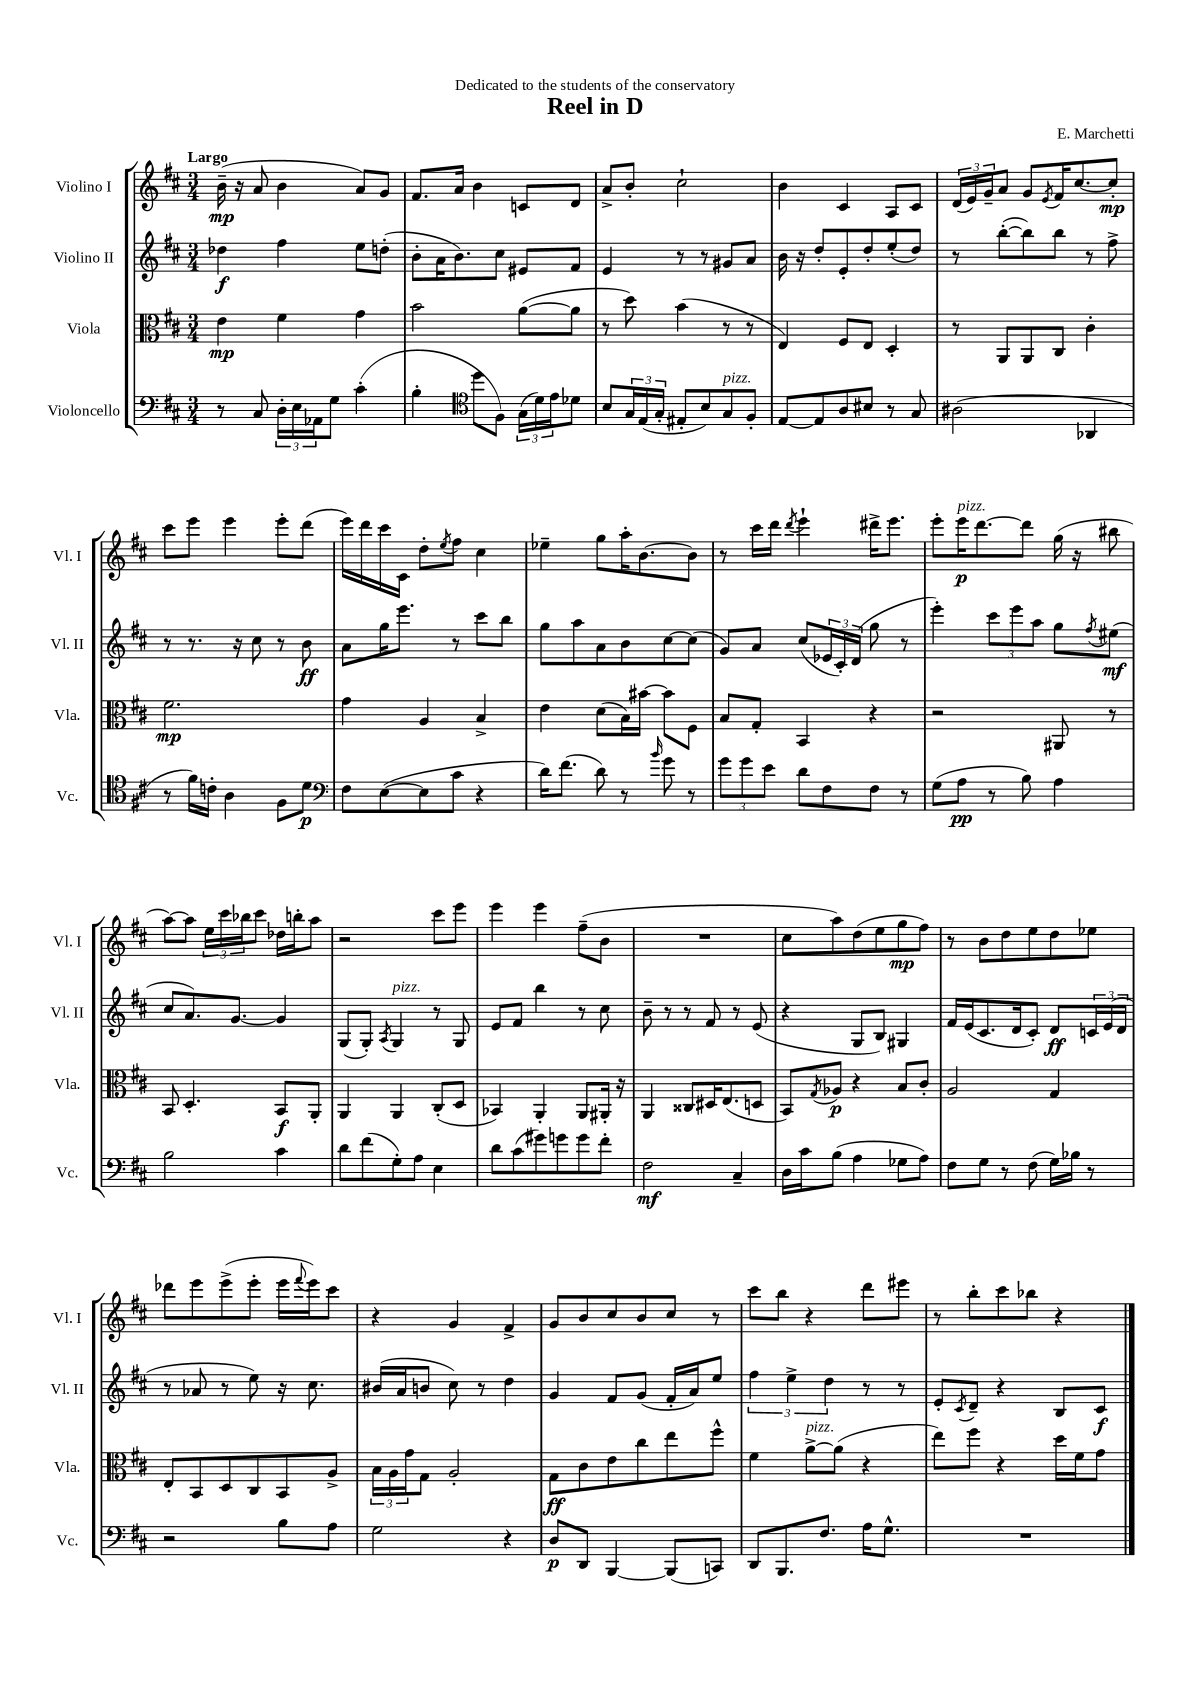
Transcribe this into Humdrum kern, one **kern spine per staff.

**kern	**dynam	**kern	**dynam	**kern	**dynam	**kern	**dynam
*part4	*part4	*part3	*part3	*part2	*part2	*part1	*part1
*staff4	*staff4	*staff3	*staff3	*staff2	*staff2	*staff1	*staff1
*I"Violoncello	*	*I"Viola	*	*I"Violino II	*	*I"Violino I	*
*I'Vc.	*	*I'Vla.	*	*I'Vl. II	*	*I'Vl. I	*
*clefF4	*	*clefC3	*	*clefG2	*	*clefG2	*
*k[f#c#]	*	*k[f#c#]	*	*k[f#c#]	*	*k[f#c#]	*
*M3/4	*	*M3/4	*	*M3/4	*	*M3/4	*
=1	=1	=1	=1	=1	=1	=1	=1
!	!	!	!	!	!	!LO:TX:a:B:t=Largo	!
8r	.	4e\	mp	4dd-X\	f	(16b~\	mp
.	.	.	.	.	.	16r	.
8C#/	.	.	.	.	.	8a/	.
24D'\LL	.	4f#\	.	4ff#\	.	4b\	.
24E\	.	.	.	.	.	.	.
24AA-X\J	.	.	.	.	.	.	.
8G\J	.	.	.	.	.	.	.
(4c#'\	.	4g\	.	8ee\L	.	8a/L)	.
.	.	.	.	(8ddn'\J	.	8g/J	.
=2	=2	=2	=2	=2	=2	=2	=2
4B'\	.	2b\	.	8b'\L	.	8.f#/L	.
.	.	.	.	16a\K	.	.	.
.	.	.	.	8.b\)	.	16a/Jk	.
*clefC4	*	*	*	*	*	*	*
8dd\L	.	.	.	.	.	4b\	.
8F#\J)	.	.	.	8cc#\J	.	.	.
(24G\LL	.	([8a\L	.	8e#X/L	.	8cn/L	.
24d\)	.	.	.	.	.	.	.
24e\J	.	.	.	.	.	.	.
8d-X\J	.	8a\J]	.	8f#/J	.	8d/J	.
=3	=3	=3	=3	=3	=3	=3	=3
8B/L	.	8r	.	4e/	.	8a^/L	.
24G/L	.	8dd\)	.	.	.	8b'/J	.
(24E/	.	.	.	.	.	.	.
24G'/JJ	.	.	.	.	.	.	.
8E#X'/L	.	(4b\	.	8r	.	2cc#`\	.
8B/)	.	.	.	8r	.	.	.
!LO:TX:a:i:t=pizz.	!	!	!	!	!	!	!
8G/	.	8r	.	8g#X/L	.	.	.
8F#'/J	.	8r	.	8a/J	.	.	.
=4	=4	=4	=4	=4	=4	=4	=4
[8E/L	.	4E/)	.	16b\	.	4b\	.
.	.	.	.	16r	.	.	.
8E/]	.	.	.	8dd'/L	.	.	.
8A/	.	8F#/L	.	8e'/	.	4c#/	.
8B#X/J	.	8E/J	.	8dd'/	.	.	.
8r	.	4D'/	.	(8ee'/	.	8A/L	.
8G/	.	.	.	8dd/J)	.	8c#/J	.
=5	=5	=5	=5	=5	=5	=5	=5
(2A#X\	.	8r	.	8r	.	(24d/LL	.
.	.	.	.	.	.	24e/)	.
.	.	.	.	.	.	24g~/J	.
.	.	8AA/L	.	([8bb'\L	.	8a/J	.
.	.	8AA/	.	8bb\])	.	8g/L	.
.	.	.	.	.	.	8qe/	.
.	.	8C#/J	.	8bb\J	.	16f#/K	.
.	.	.	.	.	.	[8.cc#/	.
4AA-X/	.	4c#'\	.	8r	.	.	.
.	.	.	.	8ff#^\	.	8cc#'/J]	mp
!!LO:LB:g=z
=6	=6	=6	=6	=6	=6	=6	=6
8r	.	2.f#\	mp	8r	.	8ccc#\L	.
16f#\LL)	.	.	.	8.r	.	8eee\J	.
16cn'\JJ	.	.	.	.	.	.	.
4A\	.	.	.	.	.	4eee\	.
.	.	.	.	16r	.	.	.
.	.	.	.	8cc#\	.	.	.
8F#\L	.	.	.	8r	.	8eee'\L	.
8d\J	p	.	.	8b\	ff	(8ddd\J	.
=7	=7	=7	=7	=7	=7	=7	=7
*clefF4	*	*	*	*	*	*	*
8F#\L	.	4g\	.	8a\L	.	16eee\LL)	.
.	.	.	.	.	.	16ddd\	.
([8E\	.	.	.	16gg\K	.	16ccc#\	.
.	.	.	.	8.eee\J	.	16c#\JJ	.
8E\]	.	4A/	.	.	.	8dd'\L	.
.	.	.	.	.	.	8qee/	.
8c#\J	.	.	.	8r	.	8ff#\J	.
4r	.	4B^/	.	8ccc#\L	.	4cc#\	.
.	.	.	.	8bb\J	.	.	.
=8	=8	=8	=8	=8	=8	=8	=8
16d\KL)	.	4e\	.	8gg\L	.	4ee-X~\	.
(8.f#\J	.	.	.	.	.	.	.
.	.	.	.	8aa\	.	.	.
8d\)	.	(8d\L	.	8a\	.	8gg\L	.
8r	.	16B\L)	.	8b\	.	16aa'\K	.
.	.	[16b#X\JJ	.	.	.	[8.b\	.
16qqb/	.	.	.	.	.	.	.
8g\	.	8b#\L]	.	[8cc#\	.	.	.
8r	.	8F#\J	.	(8cc#\J]	.	8b\J]	.
=9	=9	=9	=9	=9	=9	=9	=9
12g\L	.	8B/L	.	8g/L)	.	8r	.
12g\	.	.	.	.	.	.	.
.	.	8G'/J	.	8a/J	.	16ccc#\LL	.
12e\J	.	.	.	.	.	.	.
.	.	.	.	.	.	16ddd\JJ	.
.	.	.	.	.	.	8qddd/	.
8d\L	.	4BB/	.	(8cc#/L	.	4eee`\	.
8F#\	.	.	.	24e-X/L	.	.	.
.	.	.	.	24c#'/)	.	.	.
.	.	.	.	(24d/JJ	.	.	.
8F#\J	.	4r	.	8gg\	.	16ddd#X^\KL	.
.	.	.	.	.	.	8.eee\J	.
8r	.	.	.	8r	.	.	.
=10	=10	=10	=10	=10	=10	=10	=10
(8G\L	.	2r	.	4eee'\)	.	8eee'\L	.
!	!	!	!	!	!	!LO:TX:a:i:t=pizz.	!
8A\J	pp	.	.	.	.	16eee\K	p
.	.	.	.	.	.	[8.ddd\	.
8r	.	.	.	12ccc#\L	.	.	.
.	.	.	.	12eee\	.	.	.
8B\)	.	.	.	.	.	8ddd\J]	.
.	.	.	.	12aa\J	.	.	.
4A\	.	8AA#X/	.	8gg\L	.	(16gg\	.
.	.	.	.	.	.	16r	.
.	.	.	.	8qff#/	.	.	.
.	.	8r	.	(8ee#X\J	mf	8bb#X\	.
!!LO:LB:g=z
=11	=11	=11	=11	=11	=11	=11	=11
2B\	.	8BB/	.	8cc#/L	.	[8aa\L)	.
.	.	4.D'/	.	8.a/)	.	8aa\J]	.
.	.	.	.	.	.	24ee\LL	.
.	.	.	.	.	.	24ccc#\	.
.	.	.	.	[8.g/J	.	.	.
.	.	.	.	.	.	24bb-X\J	.
.	.	.	.	.	.	8ccc#\J	.
4c#\	.	8BB/L	f	4g/]	.	16dd-X\LL	.
.	.	.	.	.	.	16bbn'\J	.
.	.	8AA'/J	.	.	.	8aa\J	.
=12	=12	=12	=12	=12	=12	=12	=12
8d\L	.	4AA/	.	(8G/L	.	2r	.
(8f#\	.	.	.	8G'/J)	.	.	.
.	.	.	.	8qA/	.	.	.
!	!	!	!	!LO:TX:a:i:t=pizz.	!	!	!
8G'\)	.	4AA/	.	4G/	.	.	.
8A\J	.	.	.	.	.	.	.
4E\	.	(8C#'/L	.	8r	.	8ccc#\L	.
.	.	8D/J	.	8G/	.	8eee\J	.
=13	=13	=13	=13	=13	=13	=13	=13
8d\L	.	4BB-X/)	.	8e/L	.	4eee\	.
(8c#\	.	.	.	8f#/J	.	.	.
8g#X\)	.	4AA'/	.	4bb\	.	4eee\	.
8gn\	.	.	.	.	.	.	.
8g\	.	8AA/L	.	8r	.	(8ff#~\L	.
8f#'\J	.	16AA#X'/Jk	.	8cc#\	.	8b\J	.
.	.	16r	.	.	.	.	.
=14	=14	=14	=14	=14	=14	=14	=14
2F#\	mf	4AA/	.	8b~\	.	2.r	.
.	.	.	.	8r	.	.	.
.	.	8C##X/L	.	8r	.	.	.
.	.	16D#X/K	.	8f#/	.	.	.
.	.	(8.E/	.	.	.	.	.
4C#~/	.	.	.	8r	.	.	.
.	.	8Dn/J	.	(8e/	.	.	.
=15	=15	=15	=15	=15	=15	=15	=15
16D\LL	.	8BB/L)	.	4r	.	8cc#\L	.
16c#\J	.	.	.	.	.	.	.
.	.	8qG/	.	.	.	.	.
(8B\J	.	8A-X/J	p	.	.	8aa\)	.
4A\	.	4r	.	8G/L	.	(8dd\	.
.	.	.	.	8B/J)	.	8ee\	.
8G-X\L	.	8B/L	.	4G#X/	.	8gg\	mp
8A\J)	.	8c#'/J	.	.	.	8ff#\J)	.
=16	=16	=16	=16	=16	=16	=16	=16
8F#\L	.	2A/	.	16f#/LL	.	8r	.
.	.	.	.	(16e/J	.	.	.
8G\J	.	.	.	8.c#/	.	8b\L	.
8r	.	.	.	.	.	8dd\	.
.	.	.	.	16d/k	.	.	.
(8F#\	.	.	.	8c#'/J)	.	8ee\	.
16G\LL)	.	4G/	.	8d/L	ff	8dd\	.
16B-X\JJ	.	.	.	.	.	.	.
8r	.	.	.	24cn/L	.	8ee-X\J	.
.	.	.	.	(24e/	.	.	.
.	.	.	.	24d/JJ	.	.	.
!!LO:LB:g=z
=17	=17	=17	=17	=17	=17	=17	=17
2r	.	8E'/L	.	8r	.	8ddd-X\L	.
.	.	8BB/	.	8a-X/	.	8eee\	.
.	.	8D/	.	8r	.	(8eee^\	.
.	.	8C#/	.	8ee\)	.	8eee'\J	.
8B\L	.	8BB/	.	16r	.	16eee\LL	.
.	.	.	.	.	.	8qqfff#/	.
.	.	.	.	8.cc#\	.	16eee\J)	.
8A\J	.	8A^/J	.	.	.	8ccc#\J	.
=18	=18	=18	=18	=18	=18	=18	=18
2G\	.	24B\LL	.	(16b#X/LL	.	4r	.
.	.	24A\	.	.	.	.	.
.	.	.	.	16a/J	.	.	.
.	.	24g\J	.	.	.	.	.
.	.	8G\J	.	8bn/J	.	.	.
.	.	2A'/	.	8cc#\)	.	4g/	.
.	.	.	.	8r	.	.	.
4r	.	.	.	4dd\	.	4f#^/	.
=19	=19	=19	=19	=19	=19	=19	=19
8D/L	p	8G\L	ff	4g/	.	8g/L	.
8DD/J	.	8c#\	.	.	.	8b/	.
[4BBB/	.	8e\	.	8f#/L	.	8cc#/	.
.	.	8cc#\	.	(8g/J	.	8b/	.
(8BBB/L]	.	8ee\	.	16f#'/LL	.	8cc#/J	.
.	.	.	.	16a/J)	.	.	.
8CCn/J)	.	8ff#^^\J	.	8ee/J	.	8r	.
=20	=20	=20	=20	=20	=20	=20	=20
8DD/L	.	4f#\	.	6ff#\	.	8ccc#\L	.
8.BBB/	.	.	.	.	.	8bb\J	.
.	.	.	.	6ee^\	.	.	.
!	!	!LO:TX:a:i:t=pizz.	!	!	!	!	!
.	.	[8a^\L	.	.	.	4r	.
8.F#/J	.	.	.	.	.	.	.
.	.	.	.	6dd\	.	.	.
.	.	(8a\J]	.	.	.	.	.
16A\KL	.	4r	.	8r	.	8ddd\L	.
8.G^^\J	.	.	.	.	.	.	.
.	.	.	.	8r	.	8eee#X\J	.
=21	=21	=21	=21	=21	=21	=21	=21
2.r	.	8ee\L)	.	8e'/L	.	8r	.
.	.	.	.	8qc#/	.	.	.
.	.	8ff#\J	.	8d~/J	.	8bb'\L	.
.	.	4r	.	4r	.	8ccc#\	.
.	.	.	.	.	.	8bb-X\J	.
.	.	16dd\LL	.	8B/L	.	4r	.
.	.	16f#\J	.	.	.	.	.
.	.	8g\J	.	8c#/J	f	.	.
==	==	==	==	==	==	==	==
*-	*-	*-	*-	*-	*-	*-	*-
